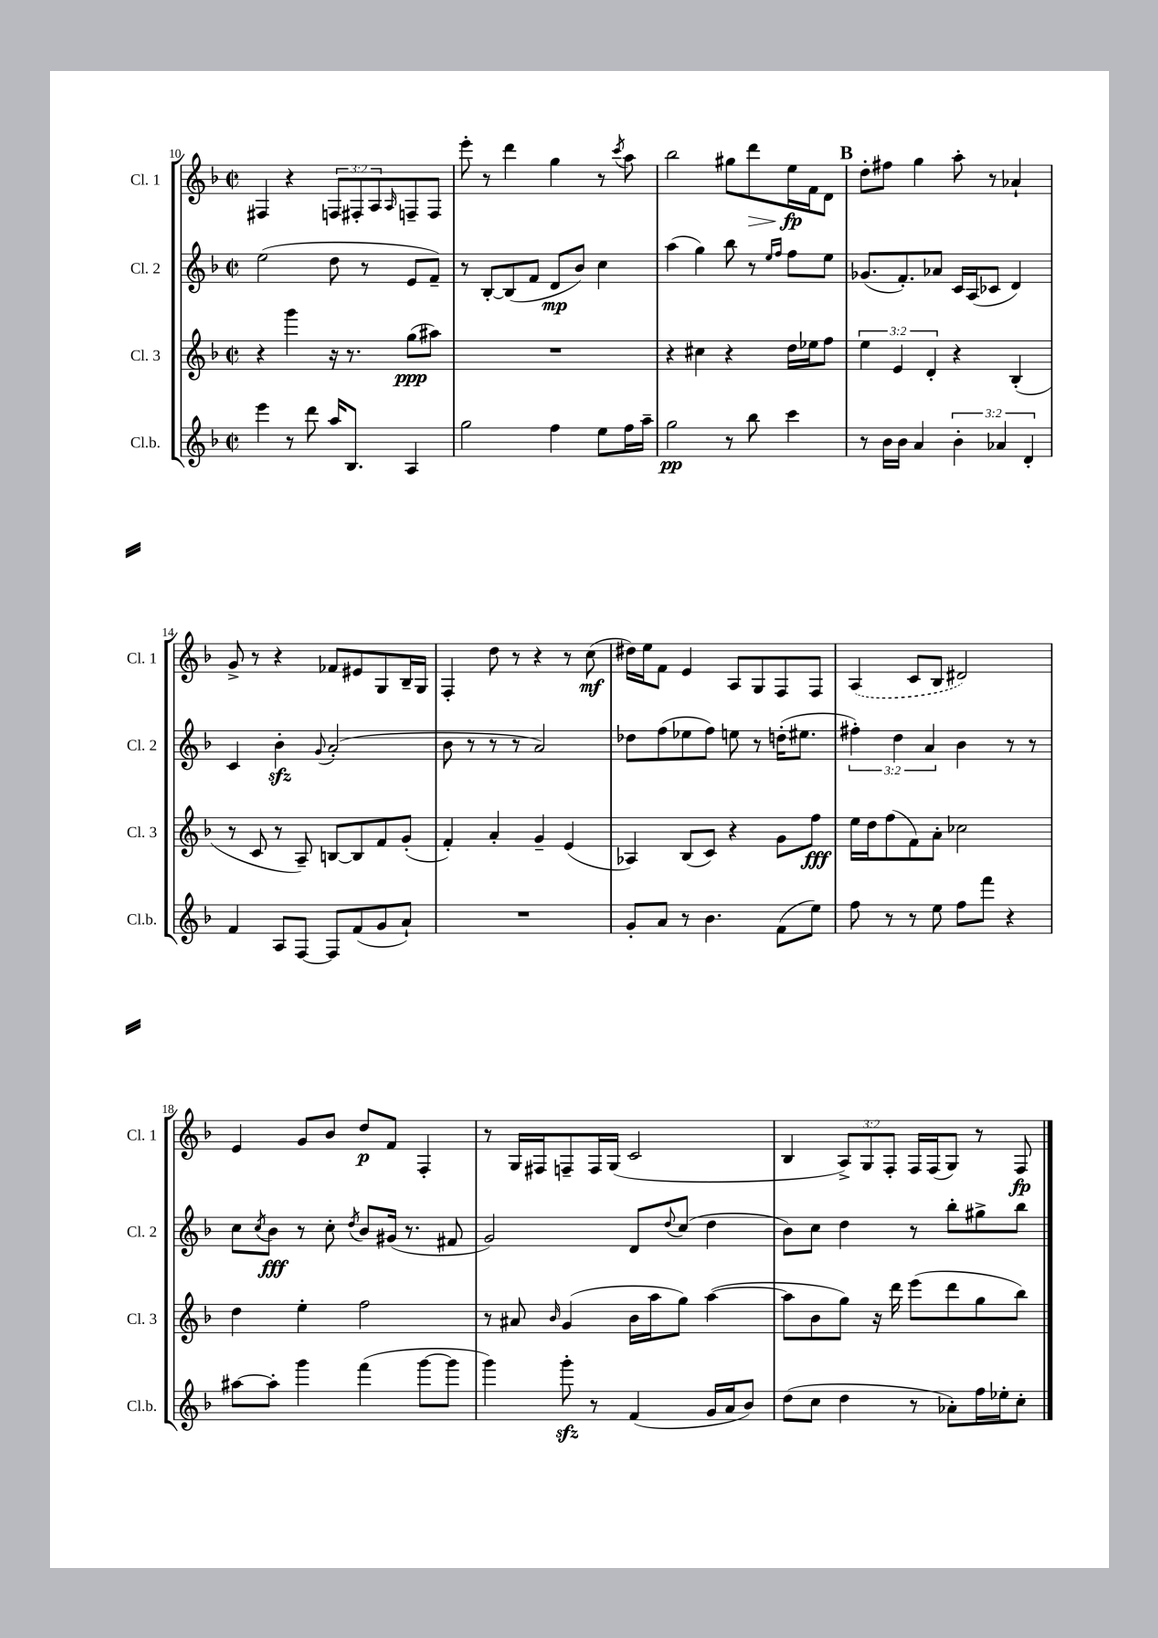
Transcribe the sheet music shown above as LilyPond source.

<<
\new StaffGroup <<
\new Staff = "s0" \with { instrumentName = "Cl. 1" shortInstrumentName = "Cl. 1" } {
    \clef treble \key f \major \defaultTimeSignature \time 2/2 \override Staff.TupletNumber.text = #tuplet-number::calc-fraction-text
    fis4 r4 \tuplet 3/2 { f8 fis8-. a8 } \grace { a16 } f8-- f8 |
    e'''8-. r8 d'''4 g''4 r8 \acciaccatura { c'''8 } a''8 |
    bes''2 gis''8 d'''8\> e''16\fp\! f'16 d'8 |
    \mark \markup { \bold "B" } d''8-. fis''8 g''4 a''8-. r8 aes'4-! |
    g'8-> r8 r4 fes'8 eis'8 g8 bes16-- g16 |
    f4-. d''8 r8 r4 r8 c''8\mf( |
    dis''16) e''16 f'8 e'4 a8 g8 f8 f8 |
    \once \slurDashed a4( c'8 bes8 dis'2) |
    e'4 g'8 bes'8 d''8\p f'8 f4-. |
    r8 g16 fis16 f8-- f16 g16( c'2 |
    bes4 \tuplet 3/2 { a8->) g8 f8-. } f16 f16( g8) r8 f8\fp \bar "|." |
}
\new Staff = "s1" \with { instrumentName = "Cl. 2" shortInstrumentName = "Cl. 2" } {
    \clef treble \key f \major \defaultTimeSignature \time 2/2 \override Staff.TupletNumber.text = #tuplet-number::calc-fraction-text
    e''2( d''8 r8 e'8 f'8--) |
    r8 bes8~-. bes8( f'8 d'8\mp bes'8) c''4 |
    a''4( g''4) bes''8 r8 \grace { e''16 f''16 } f''8 e''8 |
    \mark \markup { \bold "B" } ges'8.( f'8.-.) aes'8 c'16 a16( ces'8 d'4) |
    c'4 bes'4-.\sfz \appoggiatura { g'8 } a'2-.( |
    bes'8 r8 r8 r8 a'2) |
    des''8 f''8( ees''8 f''8) e''8 r8 d''16-.( eis''8. |
    \tuplet 3/2 { fis''4-.) d''4 a'4 } bes'4 r8 r8 |
    c''8 \acciaccatura { c''8 } bes'8\fff r8 c''8-. \acciaccatura { d''8 } bes'8 gis'16( r8. fis'8 |
    g'2) d'8 \appoggiatura { d''8 } c''8( d''4 |
    bes'8) c''8 d''4 r8 bes''8-. gis''8-> bes''8 \bar "|." |
}
\new Staff = "s2" \with { instrumentName = "Cl. 3" shortInstrumentName = "Cl. 3" } {
    \clef treble \key f \major \defaultTimeSignature \time 2/2 \override Staff.TupletNumber.text = #tuplet-number::calc-fraction-text
    r4 g'''4 r16 r8. g''8\ppp( ais''8) |
    R1 |
    r4 cis''4 r4 d''16 ees''16 f''8 |
    \mark \markup { \bold "B" } \tuplet 3/2 { e''4 e'4 d'4-. } r4 bes4-.( |
    r8 c'8 r8 a8--) b8~ b8 f'8 g'8-.( |
    f'4-.) a'4-. g'4-- e'4( |
    aes4) bes8( c'8) r4 g'8 f''8\fff |
    e''16 d''16 f''8( f'8) a'8-. ces''2 |
    d''4 e''4-. f''2 |
    r8 ais'8 \grace { bes'16 } g'4( bes'16 a''16 g''8) a''4~( |
    a''8 bes'8 g''8) r16 d'''16 e'''8( d'''8 g''8 bes''8) \bar "|." |
}
\new Staff = "s3" \with { instrumentName = "Cl.b." shortInstrumentName = "Cl.b." } {
    \clef treble \key f \major \defaultTimeSignature \time 2/2 \override Staff.TupletNumber.text = #tuplet-number::calc-fraction-text
    e'''4 r8 d'''8 a''16 bes8. a4 |
    g''2 f''4 e''8 f''16 a''16-- |
    g''2\pp r8 bes''8 c'''4 |
    \mark \markup { \bold "B" } r8 bes'16 bes'16 a'4 \tuplet 3/2 { bes'4-. aes'4 d'4-. } |
    f'4 a8 f8~ f8 f'8( g'8 a'8-!) |
    R1 |
    g'8-. a'8 r8 bes'4. f'8( e''8) |
    f''8 r8 r8 e''8 f''8 f'''8 r4 |
    ais''8~ ais''8-. g'''4 f'''4( g'''8~ g'''8 |
    g'''4) g'''8-.\sfz r8 f'4( g'16 a'16 bes'8) |
    d''8( c''8 d''4 r8 aes'8-.) f''16 ees''16-. c''8-. \bar "|." |
}
>>
>>
\layout { \context { \Score currentBarNumber = #10 } }
